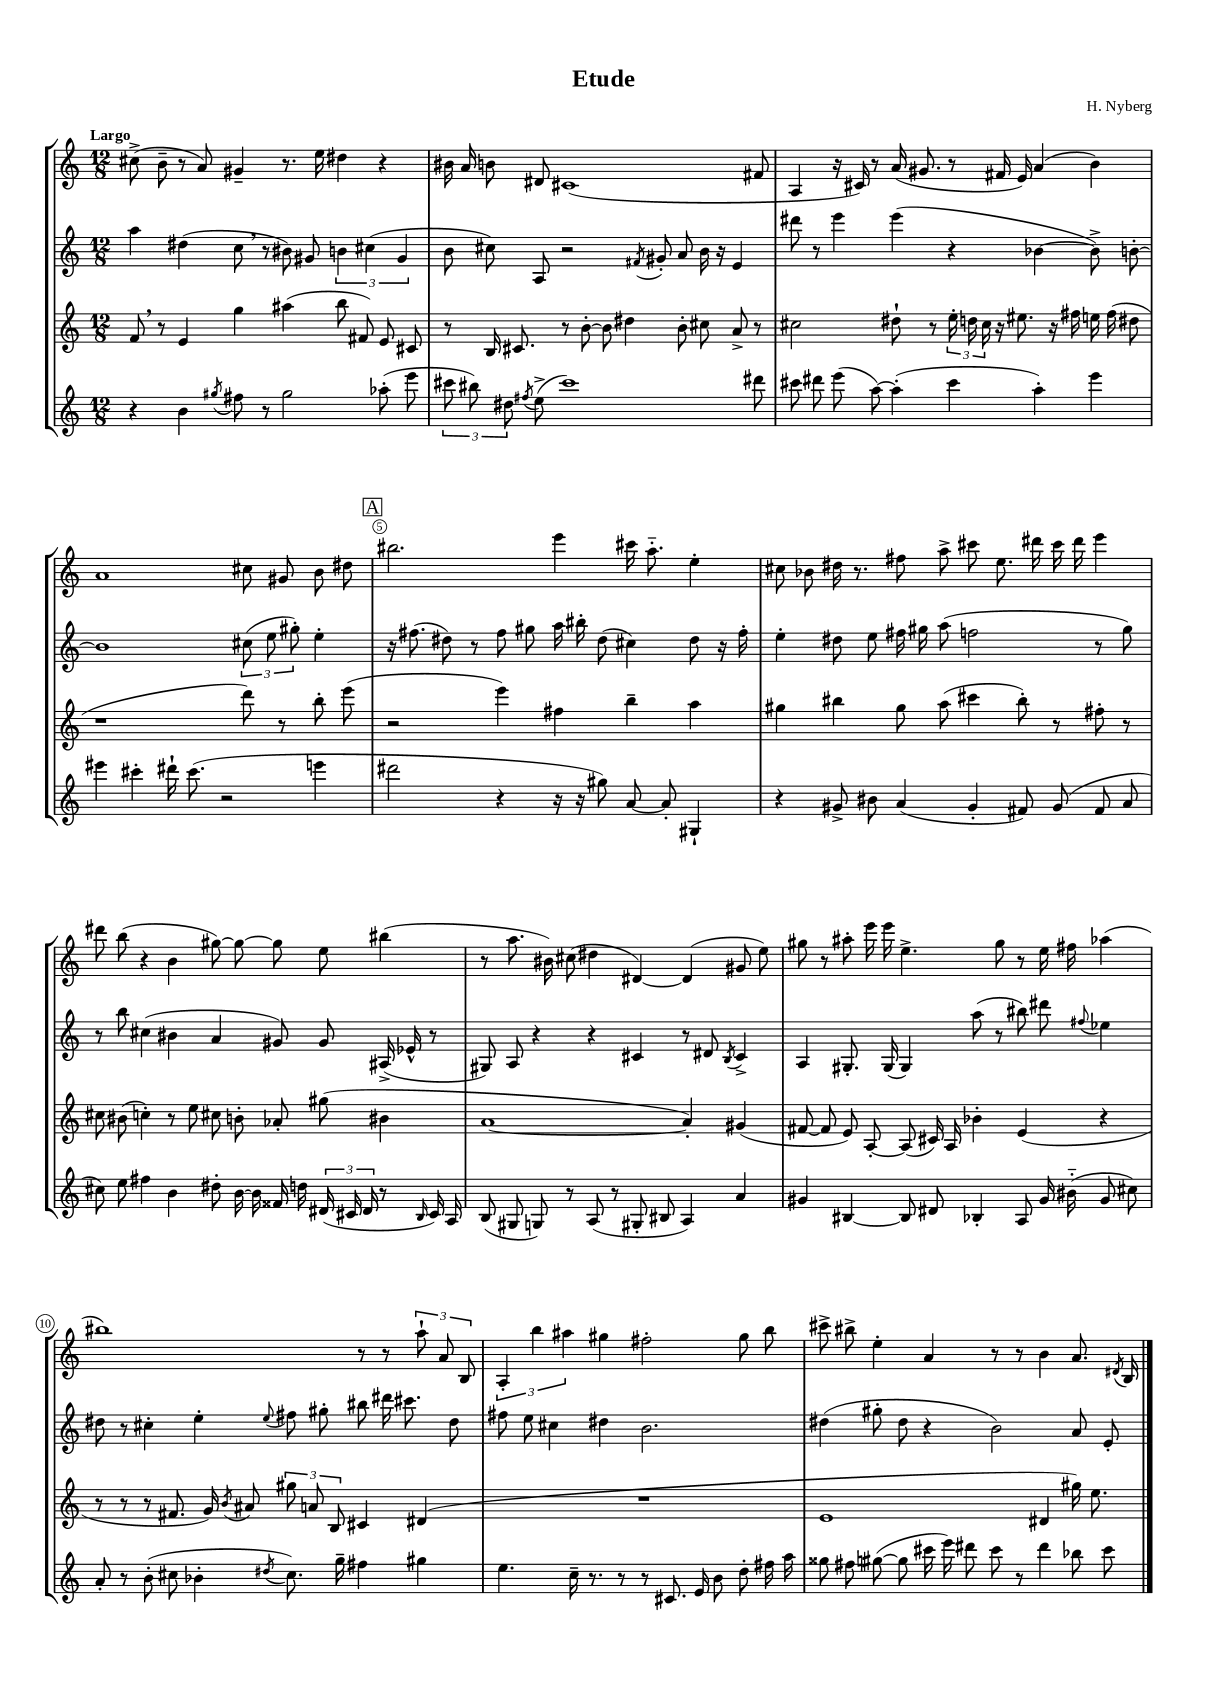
\header { title = "Etude" composer = "H. Nyberg" }
<<
\new StaffGroup <<
\new Staff = "s0" {
    \clef treble \key c \major \numericTimeSignature \time 12/8 \tempo "Largo"
    \autoBeamOff cis''8->( b'8-- r8 a'8) gis'4-- r8. e''16 dis''4 r4 |
    bis'16 a'16 b'8 dis'8 cis'1( fis'8 |
    a4 r16 cis'16) r8 a'16( gis'8. r8 fis'16 e'16) a'4( b'4) |
    a'1 cis''8 gis'8 b'8 dis''8 |
    \mark \markup { \box "A" } bis''2. e'''4 cis'''16 a''8.-_ e''4-. |
    cis''8 bes'8 dis''16 r8. fis''8 a''8-> cis'''8 e''8. dis'''16 cis'''16 dis'''16 e'''4 |
    dis'''8 b''8( r4 b'4 gis''8~) gis''8~ gis''8 e''8 bis''4( |
    r8 a''8. bis'16) cis''8( dis''4 dis'4~) dis'4( gis'8 e''8) |
    gis''8 r8 ais''8-. e'''16 e'''16 e''4.-> gis''8 r8 e''16 fis''16 aes''4( |
    bis''1) r8 r8 \tuplet 3/2 { a''8-! a'8 b8 } |
    \tuplet 3/2 { a4-. b''4 ais''4 } gis''4 fis''2-. gis''8 b''8 |
    cis'''8-> bis''8-> e''4-. a'4 r8 r8 b'4 a'8. \acciaccatura { dis'8 } b16 \bar "|." |
}
\new Staff = "s1" {
    \clef treble \key c \major \numericTimeSignature \time 12/8
    \autoBeamOff a''4 dis''4( c''8 \breathe r8 bis'8) gis'8 \tuplet 3/2 { b'4 cis''4( gis'4 } |
    b'8 cis''8) a8 r2 \acciaccatura { fis'8 } gis'8-. a'8 b'16 r16 e'4 |
    dis'''8 r8 e'''4 e'''4( r4 bes'4~ bes'8->) b'8~-. |
    b'1 \tuplet 3/2 { cis''8( e''8 gis''8-.) } e''4-. |
    \mark \markup { \box "A" } r16 fis''8.( dis''8) r8 fis''8 gis''8 a''16 bis''16-. dis''8( cis''4) dis''8 r16 fis''16-. |
    e''4-. dis''8 e''8 fis''16 gis''16 a''8( f''2 r8 gis''8) |
    r8 b''8 cis''4( bis'4 a'4 gis'8) gis'8 ais16->( ees'16-^ r8 |
    gis8) a8 r4 r4 cis'4 r8 dis'8 \acciaccatura { b8 } cis'4-> |
    a4 gis8.-. gis16( gis4) a''8( r8 bis''8) dis'''8 \appoggiatura { fis''8 } ees''4 |
    dis''8 r8 cis''4-. e''4-. \appoggiatura { e''8 } fis''8 gis''8-. bis''8 dis'''16 cis'''8. dis''8 |
    fis''8 e''8 cis''4 dis''4 b'2. |
    dis''4( gis''8-. dis''8 r4 b'2) a'8 e'8-. \bar "|." |
}
\new Staff = "s2" {
    \clef treble \key c \major \numericTimeSignature \time 12/8
    \autoBeamOff f'8 \breathe r8 e'4 g''4 ais''4( b''8 fis'8) e'8 cis'8 |
    r8 b16 cis'8. r8 b'8~-. b'8 dis''4 b'8-. cis''8 a'8-> r8 |
    cis''2 dis''8-! r8 \tuplet 3/2 { e''16-. d''16 cis''16 } r16 eis''8. r16 fis''16 e''16 fis''16( dis''8 |
    r1 d'''8) r8 b''8-. e'''8( |
    \mark \markup { \box "A" } r2 e'''4) fis''4 b''4-- a''4 |
    gis''4 bis''4 gis''8 a''8( cis'''4 bis''8-.) r8 fis''8-. r8 |
    cis''8 bis'8( c''4-.) r8 e''8 cis''8 b'8-. aes'8-. gis''8( bis'4 |
    a'1~ a'4-.) gis'4( |
    fis'8~ fis'8 e'8) a8~-. a8( cis'16) a16 bes'4-. e'4( r4 |
    r8 r8 r8 fis'8. g'16) \acciaccatura { b'8 } ais'8 \tuplet 3/2 { gis''8 a'8 b8 } cis'4 dis'4( |
    R1. |
    e'1 dis'4 gis''16) e''8. \bar "|." |
}
\new Staff = "s3" {
    \clef treble \key c \major \numericTimeSignature \time 12/8
    \autoBeamOff r4 b'4 \acciaccatura { gis''8 } fis''8 r8 gis''2 aes''8-.( e'''8 |
    \tuplet 3/2 { cis'''8 bis''8) dis''8 } \acciaccatura { fis''8 } e''8->( cis'''1) dis'''8 |
    cis'''8 dis'''8 e'''8( a''8~) a''4-.( cis'''4 a''4-.) e'''4 |
    eis'''4 cis'''4-. dis'''16-! cis'''8.( r2 e'''4 |
    \mark \markup { \box "A" } dis'''2 r4 r16 r16 gis''8) a'8~ a'8-. gis4-! |
    r4 gis'8-> bis'8 a'4( gis'4-. fis'8) gis'8( fis'8 a'8 |
    cis''8) e''8 fis''4 b'4 dis''8-. b'16~ b'16 fisis'16 d''16 \tuplet 3/2 { dis'16( cis'16 dis'16 } r8 \grace { b16 } cis'16) a16 |
    b8( gis8 g8) r8 a8( r8 gis8-. bis8 a4) a'4 |
    gis'4 bis4~ bis8 dis'8 bes4-. a8 gis'16 bis'16-_( gis'8 cis''8) |
    a'8-. r8 b'8-.( cis''8 bes'4-. \acciaccatura { dis''8 } cis''8.) g''16-- fis''4 gis''4 |
    e''4. c''16-- r8. r8 r8 cis'8. e'16 b'8 d''8-. fis''16 a''16 |
    gisis''8 fis''8 gis''8~( gis''8 cis'''16 e'''16) dis'''8 cis'''8 r8 dis'''4 bes''8 cis'''8 \bar "|." |
}
>>
>>
\layout { \context { \Score \override BarNumber.break-visibility = ##(#f #t #t) barNumberVisibility = #(every-nth-bar-number-visible 5) \override BarNumber.stencil = #(make-stencil-circler 0.1 0.3 ly:text-interface::print) } }
